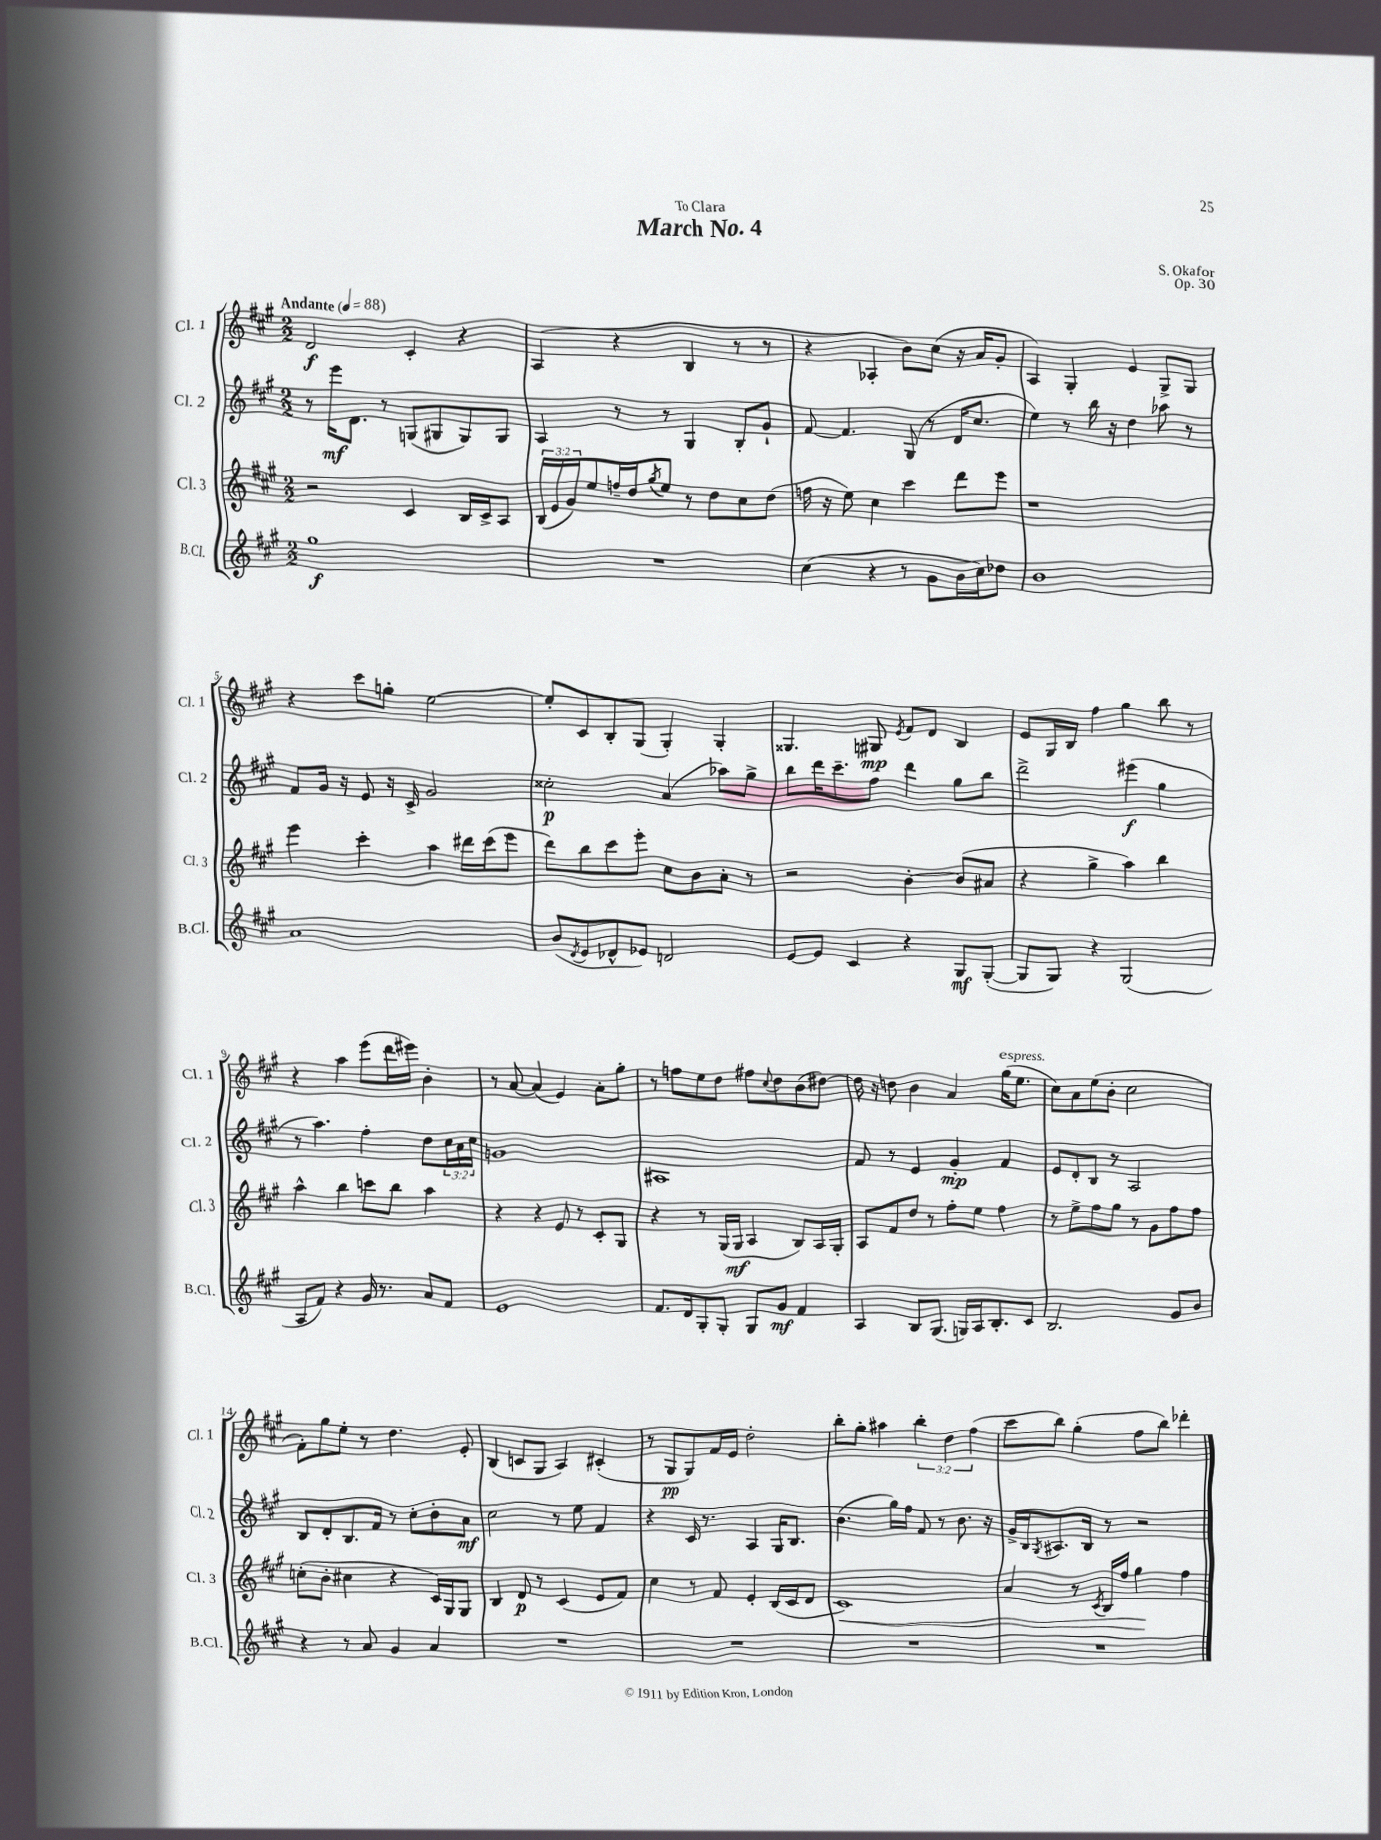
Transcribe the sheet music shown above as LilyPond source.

\header { title = "March No. 4" composer = "S. Okafor" dedication = "To Clara" opus = "Op. 30" }
<<
\new StaffGroup <<
\new Staff = "s0" \with { instrumentName = "Cl. 1" shortInstrumentName = "Cl. 1" } {
    \clef treble \key a \major \numericTimeSignature \time 2/2 \override Staff.TupletNumber.text = #tuplet-number::calc-fraction-text \tempo "Andante" 4 = 88
    d'2\f cis'4-. r4 |
    a4( r4 b4 r8 r8 |
    r4 aes4-. b'8) cis''8( r16 a'16 gis'8-. |
    a4) gis4-. e'4 gis8-> gis8 |
    r4 cis'''8 g''8-. e''2~ |
    e''8-. cis'8 b8-. gis8( gis4-.) gis4-. |
    gisis4. gis8\mp \acciaccatura { e'8 } fis'8 d'8 b4 |
    e'8 gis16 b16 fis''4 gis''4 b''8 r8 |
    r4 a''4 e'''8( d'''16 eis'''16) b'4-. |
    r8 a'8~ a'4( e'4) a'8-. gis''8-. |
    r8 f''8 e''8 d''8 fis''8 \appoggiatura { cis''8 } d''8 b'8( dis''8~) |
    dis''16 r16 d''8 b'4 a'4 gis''16^\markup { \italic "espress." }( e''8. |
    cis''8) a'8 e''8( b'8-. cis''2 |
    fis'8-.) gis''8 e''8-. r8 d''4. e'8-. |
    b4( c'8 gis8 a4) cis'4-.( |
    r8 gis8\pp gis8) fis'16 e'16 d''2-. |
    b''8-. gis''8-. ais''4 \tuplet 3/2 { b''4-. d''4 fis''4( } |
    cis'''8 b''8) gis''4-.( fis''8 b''8) des'''4-. \bar "|." |
}
\new Staff = "s1" \with { instrumentName = "Cl. 2" shortInstrumentName = "Cl. 2" } {
    \clef treble \key a \major \numericTimeSignature \time 2/2 \override Staff.TupletNumber.text = #tuplet-number::calc-fraction-text
    r8 e'''16\mf d'8. r8 g8( gis8 gis8) gis8 |
    a4 r8 r8 gis4 b8-. gis'8-! |
    fis'8~ fis'4. gis8( r8 d'16 cis''8. |
    e''4) r8 b''16 r16 d''4 aes''8 r8 |
    fis'8 gis'16 r16 e'8 r16 cis'16-> gis'2 |
    cisis''2-.\p a'4( aes''8) gis''8-> |
    b''8 d'''16 cis'''8.-- fis''8 d'''4 gis''8 b''8 |
    d'''2-> eis'''4\f( gis''4 |
    r8 a''4.) fis''4-. d''8 \tuplet 3/2 { cis''16 a'16 cis''16 } |
    g'1 |
    ais1 |
    fis'8 r8 e'4 gis'4-.\mp fis'4 |
    e'8 d'8-. b8 r8 a2 |
    b8 d'8-. b8. fis'16 r8 cis''8-. b'8-. a'8\mf |
    cis''2 r8 e''8 fis'4 |
    r4 cis'16 r8. a4 gis16 b8. |
    b'4.( gis''16) fis''16 fis'8 r8 b'8. r16 |
    gis'16-> b16 \acciaccatura { gis8 } ais8. b16 r8 r2 \bar "|." |
}
\new Staff = "s2" \with { instrumentName = "Cl. 3" shortInstrumentName = "Cl. 3" } {
    \clef treble \key a \major \numericTimeSignature \time 2/2 \override Staff.TupletNumber.text = #tuplet-number::calc-fraction-text
    r2 cis'4 b16 cis'16-> a8 |
    \tuplet 3/2 { b16( e'16 gis'16) } e''8 f''16-- d''16 \acciaccatura { gis''8 } e''8 r8 d''8 cis''8 d''8( |
    f''16 r16 e''8) cis''4 cis'''4 d'''8 e'''8 |
    r1 |
    e'''4 cis'''4-. a''4 dis'''16 cis'''16( e'''8 |
    d'''8) b''8 cis'''8 e'''8-. cis''8 b'8 a'8-. r8 |
    r2 b'4~-. b'8( ais'8 |
    r4 gis''4-> a''4) b''4 |
    a''4-^ b''4 c'''8 b''8 a''4 |
    r4 r4 e'8 r8 cis'8-. gis8 |
    r4 r8 gis16( gis16\mf a4 b8) a16 gis16-. |
    a8 fis'8 d''8 r8 fis''8-. e''8 fis''4 |
    r8 e''8-> fis''8 gis''8 r8 gis'8 fis''8 fis''8 |
    c''8-.( b'8-. cis''4 r4 cis'16) gis16 gis8 |
    b4 d'8\p r8 cis'4( e'8 fis'8) |
    cis''4 r8 fis'8 e'4-. b16( cis'16 d'8 |
    cis'1\<) |
    a'4 r8 \acciaccatura { cis'8 } b16 fis''16 gis''4\! fis''4 \bar "|." |
}
\new Staff = "s3" \with { instrumentName = "B.Cl." shortInstrumentName = "B.Cl." } {
    \clef treble \key a \major \numericTimeSignature \time 2/2
    gis''1\f |
    R1 |
    cis''4( r4 r8 gis'8 b'16 cis''16) des''8 |
    b'1 |
    a'1 |
    b'8( \acciaccatura { d'8 } e'8 des'8-^ ees'8) d'2 |
    e'8~ e'8 cis'4 r4 gis8\mf gis8~-.( |
    gis8 gis8) r4 gis2( |
    a8 fis'8) r4 gis'16 r8. a'8 fis'8 |
    e'1 |
    fis'8. d'16 gis8-. gis8-. gis8 gis'8\mf fis'4 |
    a4 b8 gis8.( g16) a16 b8.-. cis'8 |
    b2. gis'8 b'8 |
    r4 r8 a'8 gis'4 a'4 |
    R1 |
    R1 |
    R1 |
    R1 \bar "|." |
}
>>
>>
